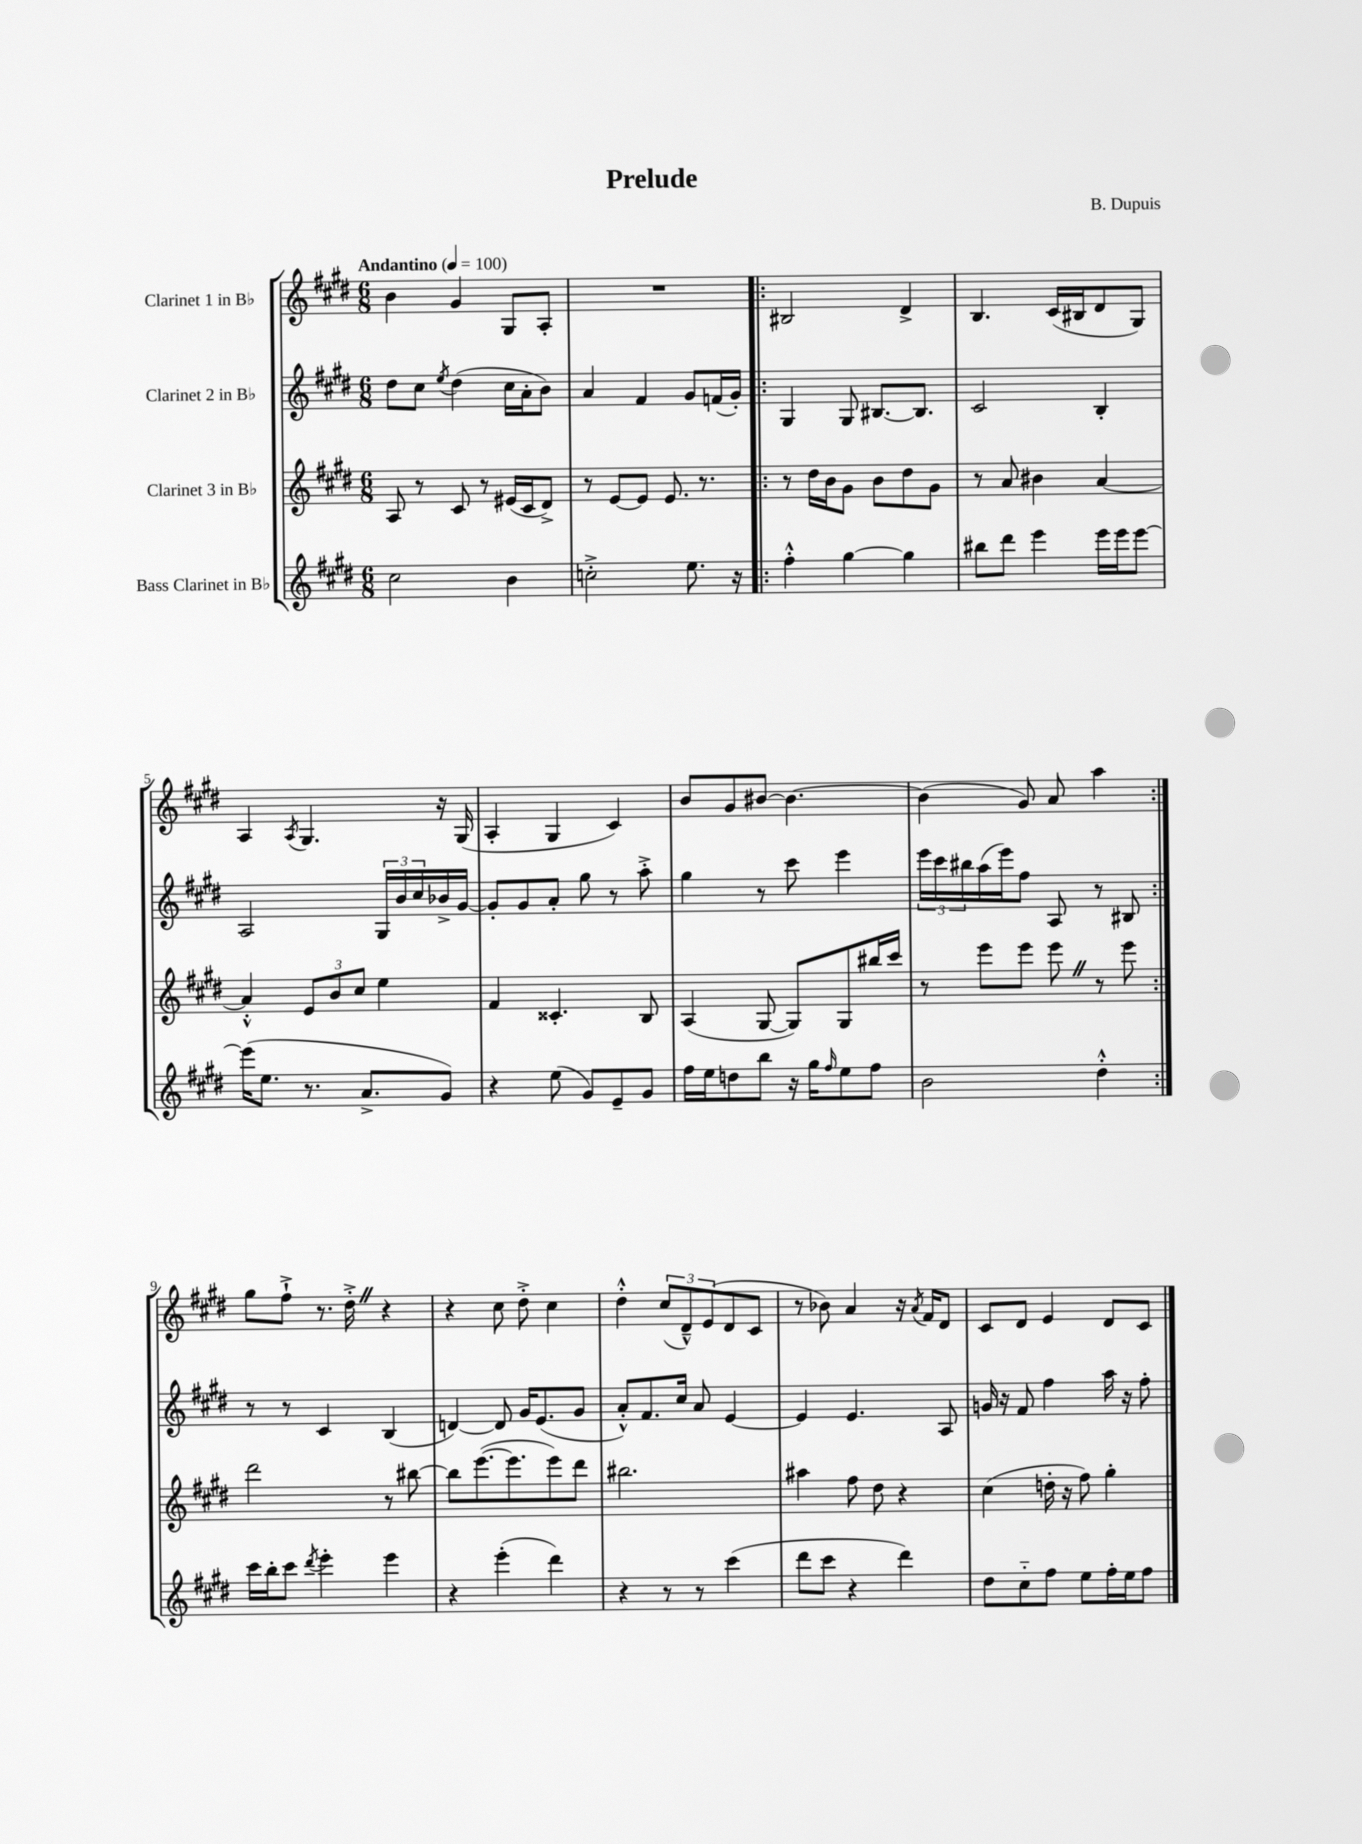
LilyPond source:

\header { title = "Prelude" composer = "B. Dupuis" }
<<
\new StaffGroup <<
\new Staff = "s0" \with { instrumentName = "Clarinet 1 in Bb" } {
    \clef treble \key e \major \numericTimeSignature \time 6/8 \tempo "Andantino" 4 = 100
    b'4 gis'4 gis8 a8-. |
    R2. |
    \repeat volta 2 { bis2 dis'4-> |
    b4. cis'16( bis16 dis'8 gis8) |
    a4 \acciaccatura { a8 } gis4. r16 gis16( |
    a4-. gis4 cis'4) |
    b'8 gis'8 bis'8~ bis'4.~ |
    bis'4( gis'8) a'8 a''4 | }
    gis''8 fis''8-!-> r8. dis''16-.-> \once \override BreathingSign.text = \markup { \musicglyph "scripts.caesura.straight" } \breathe r4 |
    r4 cis''8 dis''8-.-> cis''4 |
    dis''4-.-^ \tuplet 3/2 { cis''8( dis'8---^) e'8( } dis'8 cis'8 |
    r8 bes'8) a'4 r16 \acciaccatura { a'8 } fis'16 dis'8 |
    cis'8 dis'8 e'4 dis'8 cis'8 \bar "|." |
}
\new Staff = "s1" \with { instrumentName = "Clarinet 2 in Bb" } {
    \clef treble \key e \major \numericTimeSignature \time 6/8
    dis''8 cis''8 \acciaccatura { e''8 } dis''4( cis''16 a'16-. b'8) |
    a'4 fis'4 gis'8 f'16( gis'16-.) |
    \repeat volta 2 { gis4 gis8 bis8.~ bis8. |
    cis'2 b4-. |
    a2 \tuplet 3/2 { gis16 b'16 cis''16 } bes'16-> gis'16~ |
    gis'8-. gis'8 a'8-. gis''8 r8 a''8-.-> |
    gis''4 r8 cis'''8 e'''4 |
    \tuplet 3/2 { e'''16 cis'''16 bis''16 } a''16( e'''16) fis''8 a8 r8 bis8 | }
    r8 r8 cis'4 b4( |
    d'4~) d'8 gis'16 e'8.( gis'8 |
    a'8-.-^) fis'8. cis''16 a'8 e'4~ |
    e'4 e'4. a8 |
    g'16 r16 fis'8 fis''4 a''16 r16 fis''8-. \bar "|." |
}
\new Staff = "s2" \with { instrumentName = "Clarinet 3 in Bb" } {
    \clef treble \key e \major \numericTimeSignature \time 6/8
    a8 r8 cis'8 r8 eis'16( cis'16 dis'8->) |
    r8 e'8~ e'8 e'8. r8. |
    \repeat volta 2 { r8 dis''16 b'16 gis'8 b'8 dis''8 gis'8 |
    r8 a'8 bis'4 a'4~ |
    a'4-.-^ \tuplet 3/2 { e'8 b'8 cis''8 } e''4 |
    fis'4 cisis'4.-. b8 |
    a4( gis8~ gis8) gis8 bis''16 cis'''16 |
    r8 e'''8 e'''8 e'''8 \once \override BreathingSign.text = \markup { \musicglyph "scripts.caesura.straight" } \breathe r8 e'''8 | }
    dis'''2 r8 bis''8~ |
    bis''8 e'''8.~( e'''8. e'''8) dis'''8 |
    bis''2. |
    ais''4 fis''8 dis''8 r4 |
    cis''4( d''16-. r16 fis''8) gis''4-. \bar "|." |
}
\new Staff = "s3" \with { instrumentName = "Bass Clarinet in Bb" } {
    \clef treble \key e \major \numericTimeSignature \time 6/8
    cis''2 b'4 |
    c''2-.-> e''8. r16 |
    \repeat volta 2 { fis''4-.-^ gis''4~ gis''4 |
    bis''8 dis'''8 e'''4 e'''16 e'''16 e'''8~ |
    e'''16( e''8. r8. a'8.-> gis'8) |
    r4 e''8( gis'8) e'8-- gis'8 |
    fis''16 e''16 d''8 b''8 r16 gis''16 \grace { fis''16 } e''8 fis''8 |
    b'2 dis''4-.-^ | }
    cis'''16 b''16-. cis'''8 \acciaccatura { dis'''8 } e'''4-. e'''4 |
    r4 e'''4-.( dis'''4) |
    r4 r8 r8 cis'''4( |
    dis'''8 cis'''8 r4 dis'''4) |
    dis''8 cis''8-_ fis''8 e''8 fis''16-. e''16 fis''8 \bar "|." |
}
>>
>>
